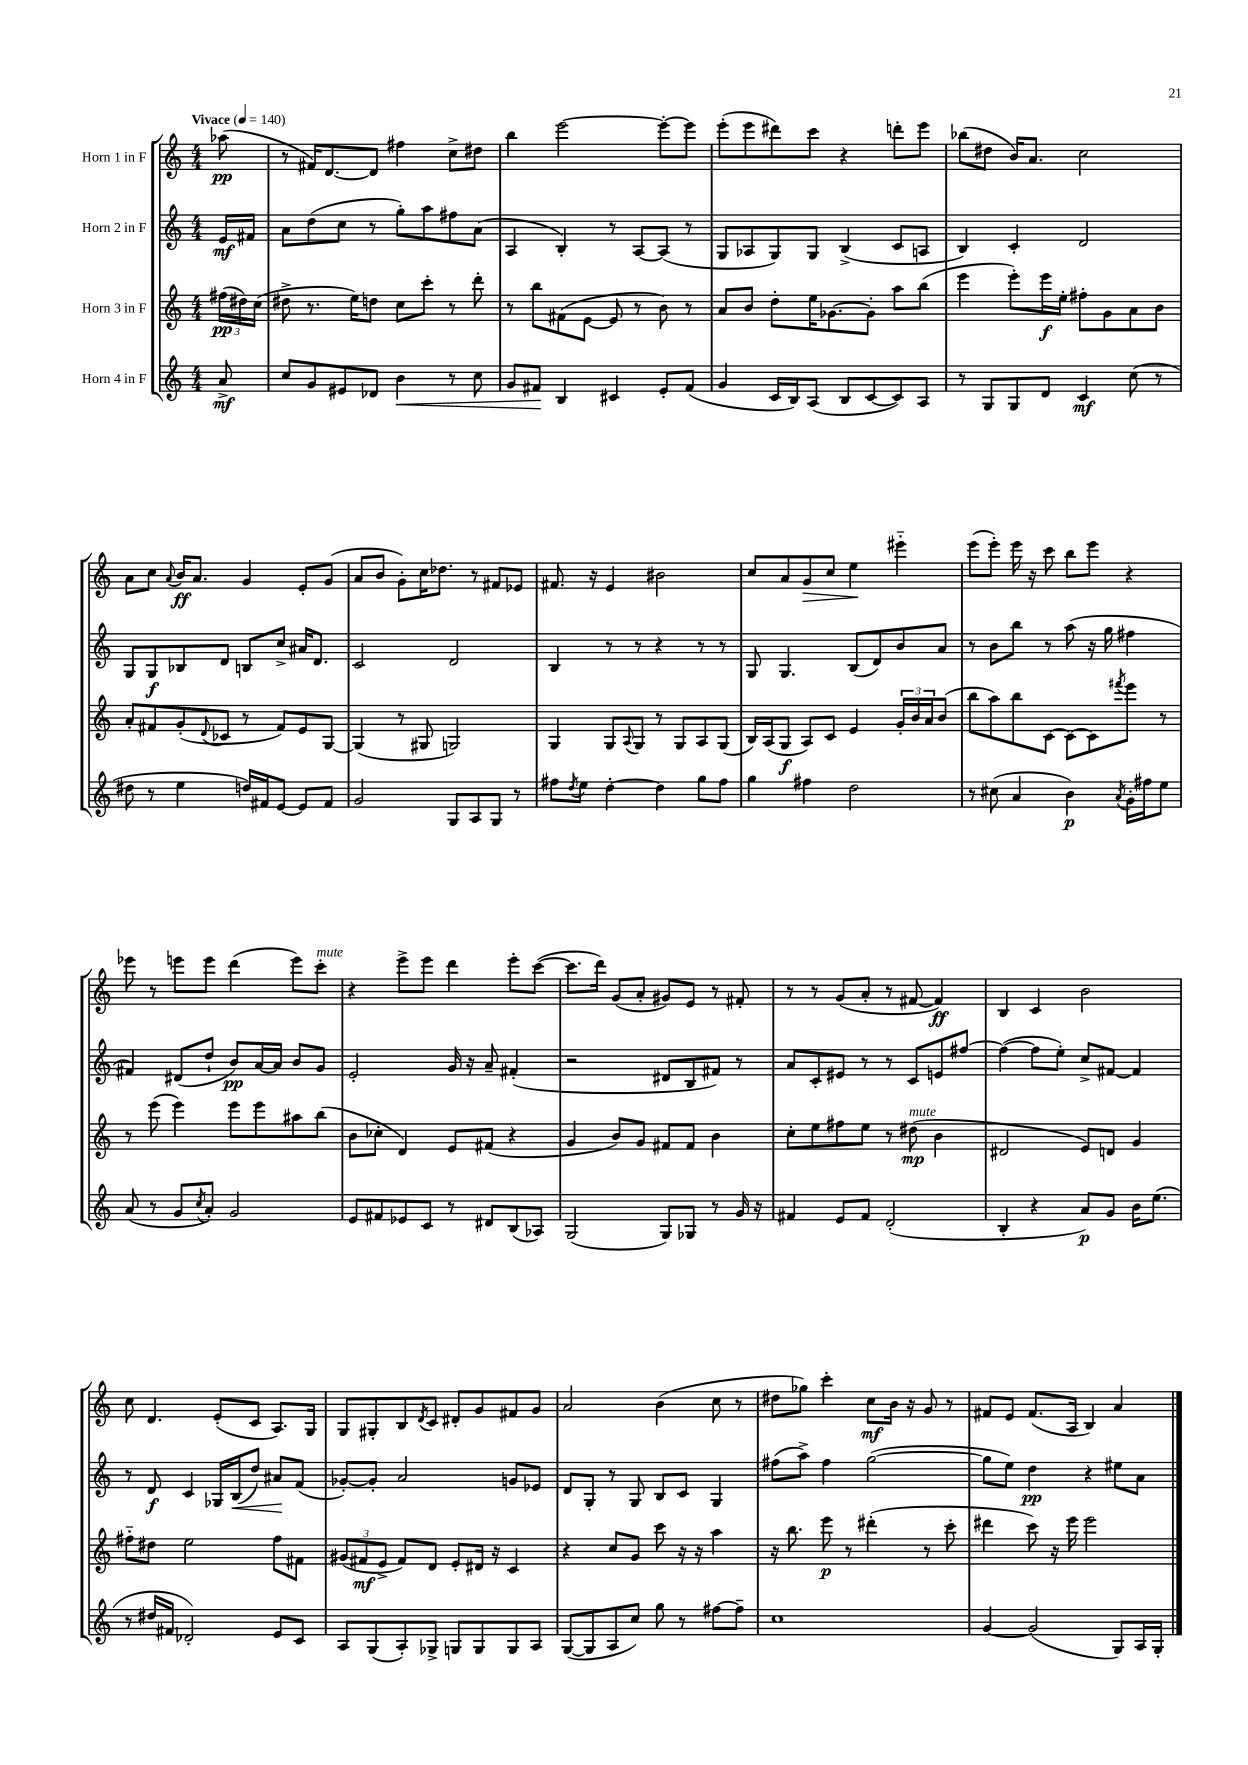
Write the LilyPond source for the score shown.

<<
\new StaffGroup <<
\new Staff = "s0" \with { instrumentName = "Horn 1 in F" } {
    \clef treble \key c \major \numericTimeSignature \time 4/4 \partial 8 \tempo "Vivace" 4 = 140
    aes''8\pp( |
    r8 fis'16) d'8.~ d'8 fis''4 c''8-> dis''8 |
    b''4 e'''2~ e'''8~-. e'''8 |
    e'''8-.( e'''8 dis'''8) c'''8 r4 d'''8-. e'''8 |
    bes''8( dis''8 b'16) a'8. c''2 |
    a'8 c''8 \appoggiatura { a'8 } b'16\ff a'8. g'4 e'8-. g'8( |
    a'8 b'8 g'8-.) c''16 des''8. r8 fis'8 ees'8 |
    fis'8. r16 e'4 bis'2 |
    c''8 a'8 g'8\> c''8 e''4\! eis'''4-_ |
    e'''8( e'''8-.) e'''16 r16 c'''8 b''8 e'''8 r4 |
    ees'''8 r8 e'''8 e'''8 d'''4( e'''8) c'''8-.^\markup { \italic "mute" } |
    r4 e'''8-> e'''8 d'''4 e'''8-. c'''8~( |
    c'''8. d'''16) g'8( a'8-. gis'8) e'8 r8 fis'8-. |
    r8 r8 g'8( a'8-. r8 fis'8~ fis'4\ff) |
    b4 c'4 b'2 |
    c''8 d'4. e'8-.( c'8 a8.) g16 |
    g8 gis8-. b8 \acciaccatura { d'8 } c'8 dis'8-. g'8 fis'8 g'8 |
    a'2 b'4( c''8 r8 |
    dis''8 ges''8) c'''4-. c''8\mf b'16 r16 g'8 r8 |
    fis'8 e'8 fis'8.( a16 b4) a'4 \bar "|." |
}
\new Staff = "s1" \with { instrumentName = "Horn 2 in F" } {
    \clef treble \key c \major \numericTimeSignature \time 4/4 \partial 8
    e'16\mf fis'16 |
    a'8 d''8( c''8 r8 g''8-.) a''8 fis''8 a'8( |
    a4 b4-.) r8 a8~ a8( r8 |
    g8 aes8 g8) g8 b4->( c'8 a8 |
    b4) c'4-. d'2 |
    g8 g8\f bes8 d'8 b8 c''8-> ais'16 d'8. |
    c'2 d'2 |
    b4 r8 r8 r4 r8 r8 |
    g8 g4. b8( d'8) b'8 a'8 |
    r8 b'8 b''8 r8 a''8( r16 g''16 fis''4 |
    fis'4) dis'8( d''8-! b'8\pp) a'16~ a'16 b'8 g'8 |
    e'2-. g'16 r16 a'8-- fis'4-.( |
    r2 dis'8 b8 fis'8) r8 |
    a'8 c'8-. eis'8 r8 r8 c'8 e'8 fis''8~ |
    fis''4~( fis''8 e''8-.) c''8-> fis'8~ fis'4 |
    r8 d'8\f c'4 ges16 b16\<( d''8) ais'8\! f'8( |
    ges'8~-.) ges'8-. a'2 g'8 ees'8 |
    d'8 g8-. r8 g8 b8 c'8 g4 |
    fis''8( a''8->) fis''4 g''2~( |
    g''8 e''8) d''4\pp r4 eis''8 a'8 \bar "|." |
}
\new Staff = "s2" \with { instrumentName = "Horn 3 in F" } {
    \clef treble \key c \major \numericTimeSignature \time 4/4 \partial 8
    \tuplet 3/2 { fis''16\pp( dis''16) c''16( } |
    dis''8-> r8. e''16) d''8 c''8 c'''8-. r8 d'''8-. |
    r8 b''8 fis'8( e'8~ e'8 r8 b'8) r8 |
    a'8 b'8 d''8-. e''16 ges'8.~ ges'8-. a''8 b''8( |
    e'''4 e'''8-.) e'''16\f e''16-. fis''8-. g'8 a'8 b'8 |
    a'8-. fis'8 g'8-.( \appoggiatura { d'8 } ces'8 r8 fis'8) e'8 g8~ |
    g4( r8 gis8 g2) |
    g4 g8 \appoggiatura { a8 } g8 r8 g8 a8 g8( |
    b16) a16( g8\f a8) c'8 e'4 \tuplet 3/2 { g'16-. b'16 a'16 } b'8( |
    b''8 a''8) b''8 c'8~ c'8~ c'8 \acciaccatura { fis'''8 } e'''8 r8 |
    r8 e'''8( e'''4) e'''8 e'''8 ais''8 b''8( |
    b'8 ces''8-. d'4) e'8 fis'8( r4 |
    g'4 b'8) g'8 fis'8 fis'8 b'4 |
    c''8-. e''8 fis''8 e''8 r8 dis''8\mp^\markup { \italic "mute" }( b'4 |
    dis'2 e'8) d'8 g'4 |
    fis''8-_ dis''8 e''2 fis''8 fis'8 |
    \tuplet 3/2 { gis'8( fis'8\mf e'8-> } fis'8) d'8 e'8-. dis'16 r16 c'4 |
    r4 c''8 g'8 c'''8 r16 r16 a''4 |
    r16 b''8. e'''8\p r8 dis'''4-.( r8 c'''8-. |
    dis'''4 c'''8) r16 e'''16 e'''2 \bar "|." |
}
\new Staff = "s3" \with { instrumentName = "Horn 4 in F" } {
    \clef treble \key c \major \numericTimeSignature \time 4/4 \partial 8
    a'8->\mf |
    c''8 g'8 eis'8 des'8 b'4\< r8 c''8 |
    g'8 fis'8\! b4 cis'4 e'8-. fis'8( |
    g'4 c'16 b16) a8( b8 c'8~ c'8) a8 |
    r8 g8 g8 d'8 c'4\mf c''8( r8 |
    dis''8 r8 e''4 d''16) fis'16 e'8~ e'8 fis'8 |
    g'2 g8 a8 g8 r8 |
    fis''8 \acciaccatura { d''8 } e''8 d''4~-. d''4 g''8 fis''8 |
    g''4 fis''4 d''2 |
    r8 cis''8( a'4 b'4\p) \acciaccatura { a'8 } g'16-. fis''16 e''8 |
    a'8( r8 g'8 \acciaccatura { c''8 } a'8-.) g'2 |
    e'8 fis'8 ees'8 c'8 r8 dis'8 b8( aes8) |
    g2( g8) ges8 r8 g'16 r16 |
    fis'4 e'8 fis'8 d'2-.( |
    b4-. r4 a'8\p) g'8 b'16 e''8.( |
    r8 dis''16 fis'16 des'2-.) e'8 c'8 |
    a8 g8( a8-.) ges8-> g8 g8 g8 a8 |
    g8~( g8 a8 c''8) g''8 r8 fis''8~ fis''8-- |
    c''1 |
    g'4~ g'2( g8) a16 g16-. \bar "|." |
}
>>
>>
\layout { \context { \Score \remove "Bar_number_engraver" } }
